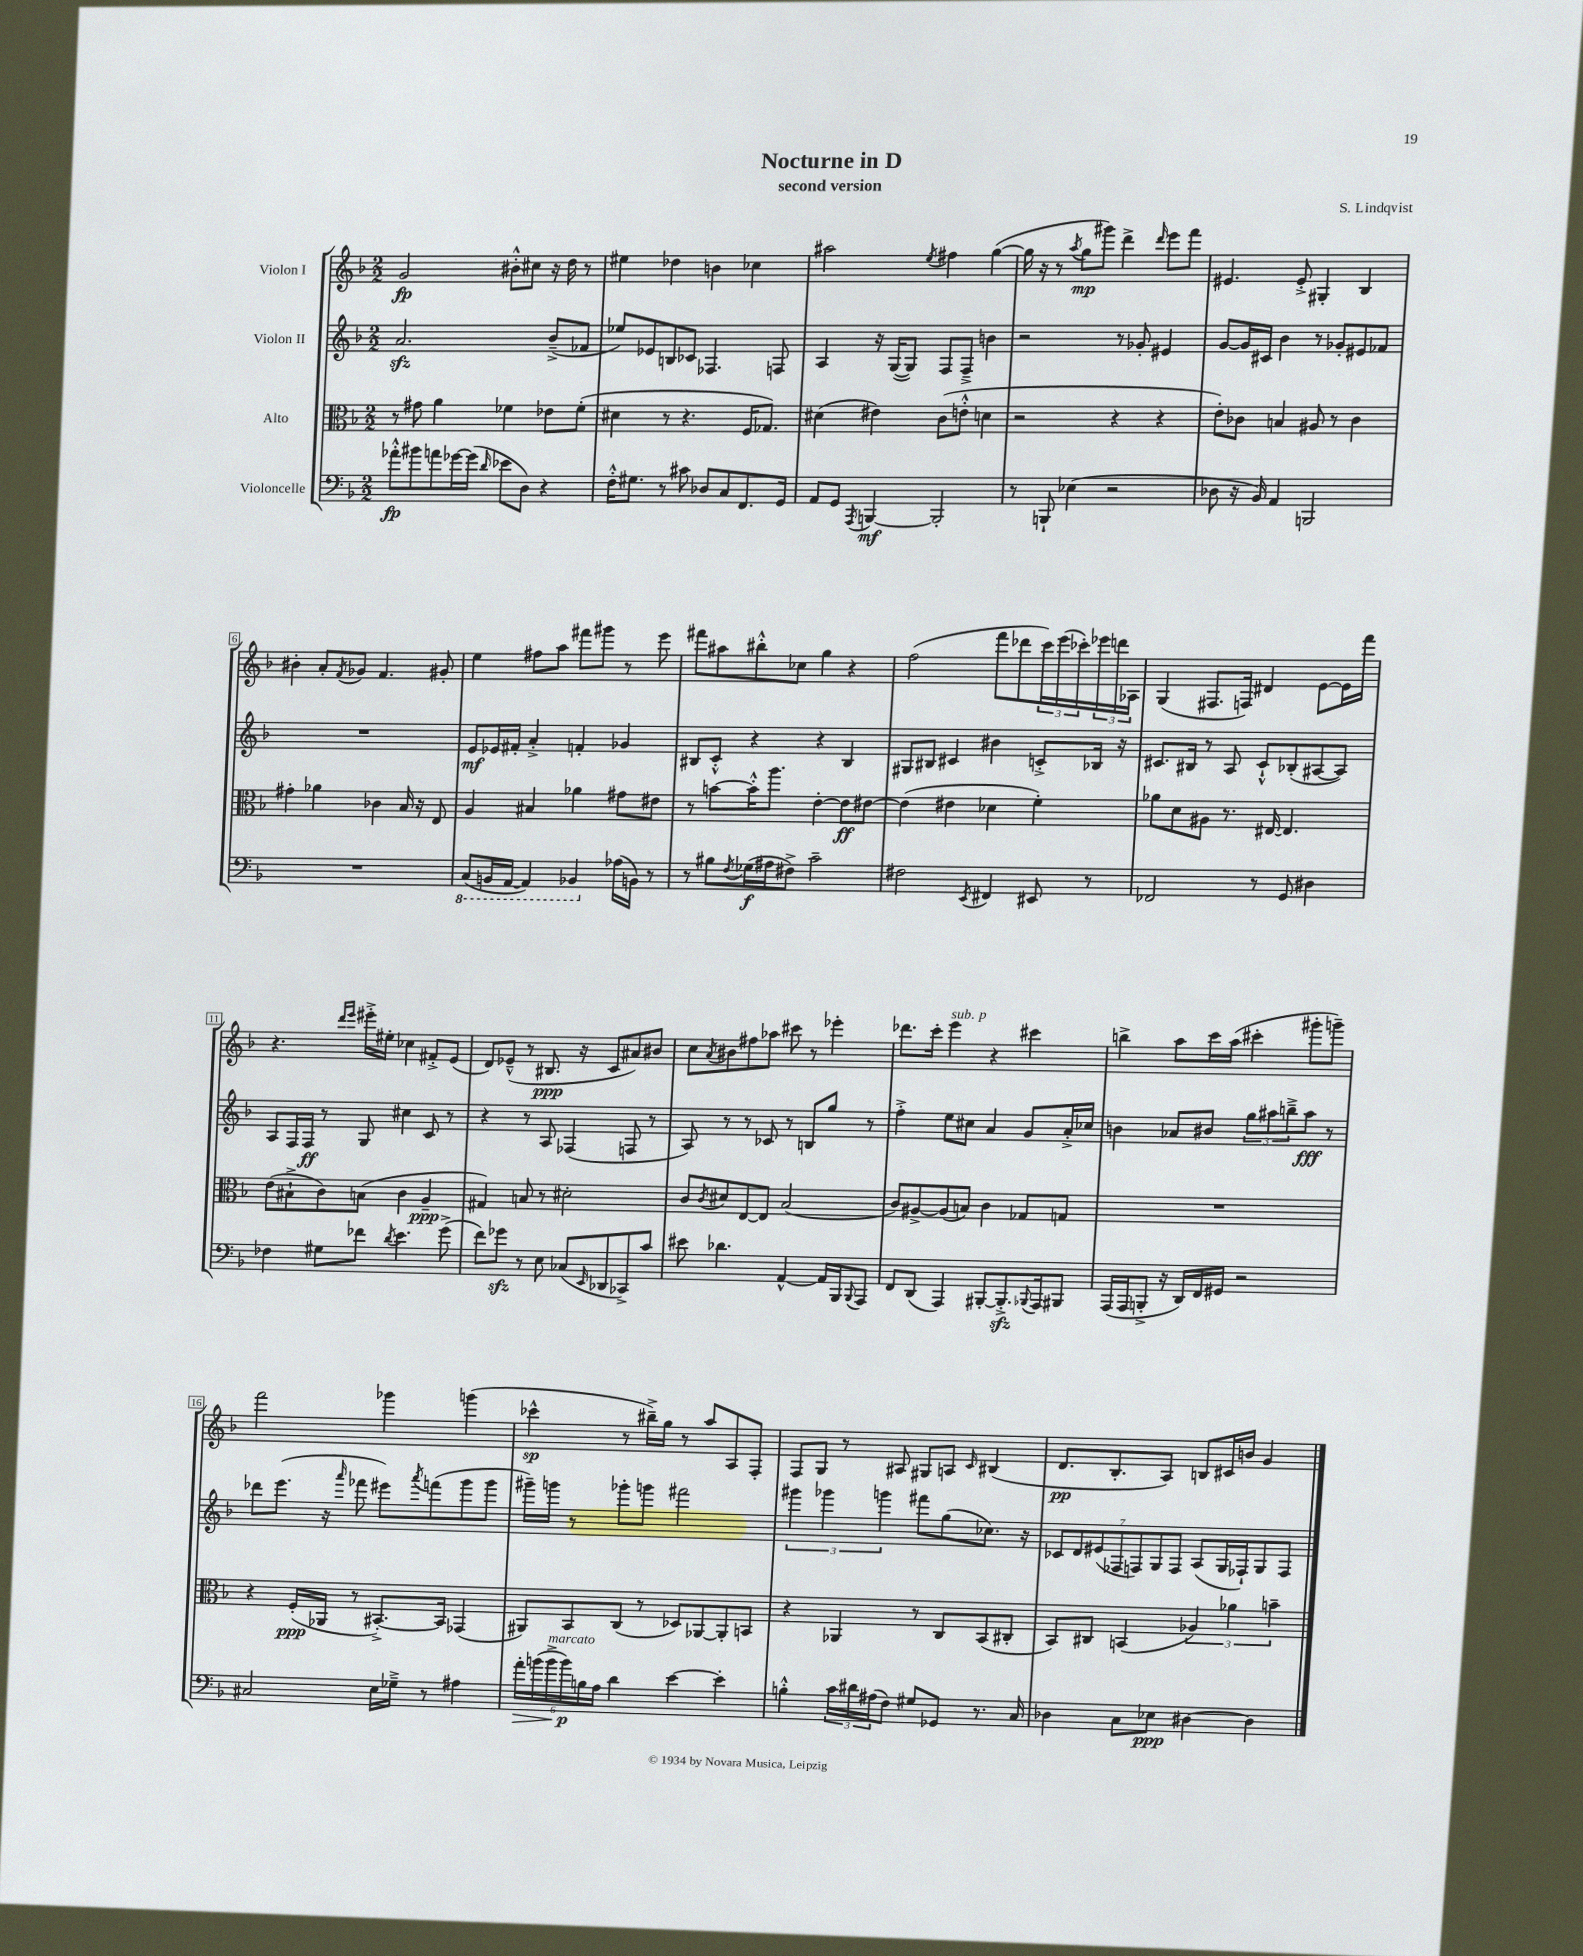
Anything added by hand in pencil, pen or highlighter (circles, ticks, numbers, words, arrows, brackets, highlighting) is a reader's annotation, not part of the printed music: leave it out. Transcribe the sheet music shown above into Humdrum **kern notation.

**kern	**kern	**kern	**kern
*staff4	*staff3	*staff2	*staff1
*clefF4	*clefC3	*clefG2	*clefG2
*k[b-]	*k[b-]	*k[b-]	*k[b-]
*M2/2	*M2/2	*M2/2	*M2/2
8a-'^^	8r	2.a	2g
8b#	8g#	.	.
8a	4a	.	.
[16g-	.	.	.
(16g-]	.	.	.
16qqd	.	.	.
8e-	4f-	.	8b#'^^
8D)	.	.	8cc#
4r	8e-	(8b-~^	16r
.	.	.	16dd
.	(8f-'	8f-	8r
=	=	=	=
16F'^^	4d#	8ee-)	4ee#
8.G#	.	.	.
.	.	8e-	.
8r	8r	8B	4dd-
8c#	4.r	8c-	.
8D-	.	4.F-	4b
8C	.	.	.
8.FF	16F	.	4cc-
.	8.G-)	.	.
.	.	8F	.
16GG	.	.	.
=	=	=	=
8AA	(4d#	4A	2aa#
8GG	.	.	.
8qAAA	.	.	.
[4BBB	4e#)	16r	.
.	.	([16G	.
.	.	8G])	.
.	.	.	8qee
2BBB']	(8c	8F	4ff#
.	8e'^^	8F~^	.
.	4d	4b	([4gg
=	=	=	=
8r	2r	2r	16gg]
.	.	.	16r
8BBB`	.	.	8r
.	.	.	8qaa
(4E-	.	.	8gg
.	.	.	8ggg#)
2r	4r	8r	4ddd^
.	.	8g-'	.
.	.	.	16qqddd
.	4r	4e#	8eee
.	.	.	8fff
=	=	=	=
8D-	8e')	[8g	4.e#
16r	8c-	16g]	.
16BB-)	.	16c#	.
4AA	4B	4b-	.
.	.	.	8e#'^
2BBB	8A#	8r	4G#'
.	8r	8g-'	.
.	4c-	8e#	4B-
.	.	8f-	.
=	=	=	=
1r	4g#'	1r	4b#'
.	4a-	.	8a'
.	.	.	8qf
.	.	.	8g-
.	4c-	.	4.f
.	16B-	.	.
.	16r	.	.
.	8E	.	8g#'
=	=	=	=
(8CC	4A	8e	4ee
16BBB	.	16e-	.
[16AAA	.	16f#'	.
4AAA])	4B#	4a'^	8ff#
.	.	.	8aa
4BBB-	4a-	4f'	8fff#
.	.	.	8ggg#
(16A-	8g#	4g-	8r
16BB)	.	.	.
8r	8e#	.	8eee
=	=	=	=
8r	8r	8B#	8fff#
8B#	[8b	8c'^^	8aa#
8qF	.	.	.
(16G-	16b'^^]	4r	8bb#'^^
16A#	8.aa	.	.
8F#^)	.	.	8cc-
2c~	[4e'	4r	4gg
.	8e]	4B#	4r
.	[8e#	.	.
=	=	=	=
2F#	(4e#]	8G#	(2ff
.	.	8B#	.
.	4e#	4c#	.
8qEE	.	.	.
4FF#	4d-	4b#	8fff
.	.	.	8ddd-
8EE#	4f')	8c'^	24ccc)
.	.	.	(24eee
.	.	.	24ccc-')
8r	.	16B-	24eee-
.	.	.	24ddd
.	.	16r	.
.	.	.	24A-
=	=	=	=
2FF-	8a-	8.c#	(4G
.	8d	.	.
.	.	16B#	.
.	8A#	8r	8.F#
.	8.r	8A	.
.	.	.	16F)
8r	.	8c#`^^	4d#
.	[16E#	.	.
8GG	4.E#]	(8B-'	.
4D#	.	[8A#	[8e
.	.	8A#])	16e]
.	.	.	16fff
=	=	=	=
4F-	(8e	8A	4.r
.	8B#`^	16F	.
.	.	16F	.
8G#	8c)	8r	.
.	.	.	16qqddd
.	.	.	16qqeee
8f-	(8B	8G	16eee#'^
.	.	.	16ee#'
8qd	.	.	.
4.e	4c	4cc#	4cc-
.	4A~	8c	8f#'^
(8g^	.	8r	(8e
=	=	=	=
8f)	4G#)	4r	8d)
8g-	.	.	(8e-~^^
8r	8B	8r	8r
8E	8r	8A	8.B#
(8C-	2d#'	(4F-	.
.	.	.	16r
16qqEE	.	.	.
8DD-	.	.	8c
8CC-^)	.	8F	8a#)
8c	.	8r	8b#
=	=	=	=
8e#	8c	8A)	8cc
.	8qc	.	8qa
4.d-	8d#	8r	8b#
.	[8E	8r	8ff#
.	8E]	8c-	8aa-
[4AA^^	(2B-	8r	8ccc#
.	.	8B	8r
16AA]	.	8gg	4eee-'
16BBB-	.	.	.
8qqBBB-	.	.	.
8AAA	.	8r	.
=	=	=	=
8FF	8c)	4ff'^	8.ddd-
(8DD	[8A#^	.	.
.	.	.	16ccc'
4AAA)	(8A#]	8ee	4eee
.	8B)	8cc#	.
[8BBB#'	4c	4a	4r
8.BBB#'^]	.	.	.
.	8G-	8g	4ccc#
8qqBBB-	.	.	.
16AAA	.	.	.
8BBB#	8G	16a'^	.
.	.	16cc-	.
=	=	=	=
(16AAA	1r	4b	4bb^
16AAA	.	.	.
8BBB'^	.	.	.
16r	.	8a-	8aa
16DD)	.	.	.
16FF	.	8b#	16ccc
16GG#	.	.	(16aa
2r	.	12gg	4ccc#'
.	.	12aa#	.
.	.	12bb~^	.
.	.	8aa#	8ggg#'
.	.	8r	8ggg~)
=	=	=	=
2C#	4r	8ddd-	2fff
.	.	(8.eee	.
.	(16F'	.	.
.	16AA-	16r	.
.	.	16qqaaa	.
.	8r	8fff-	.
16E	[8.BB#'^)	8eee#)	4ggg-
16G-~^	.	.	.
.	.	8qaaa	.
8r	.	(8fff	.
.	16BB#]	.	.
4A#	(4GG-	8ggg	(4ggg
.	.	8ggg	.
=	=	=	=
24a'	8AA#)	16ggg#~)	4ccc-^^
(24b	.	.	.
.	.	16ggg	.
24b^	.	.	.
24b)	8BB-	8r	.
24B	.	.	.
24A	.	.	.
4d	(8C	8ggg-'	8r
.	8r	8ggg	16bb#~^)
.	.	.	16gg
[4e	8D-)	2fff#	8r
.	[8AA-	.	8aa
4e']	8AA-']	.	8A
.	8BB	.	8F'
=	=	=	=
4B'^^	4r	6ggg#	8F
.	.	.	8G
.	.	6ggg-	.
24c	4AA-	.	8r
24d#	.	.	.
(24A#	.	6ggg	.
8F)	.	.	8A#
8G#	8r	8fff#	8G#
8GG-	8C	(8gg	8A
.	.	.	16qqc
8.r	(8BB-	8.cc-)	(4B#
.	8C#'	.	.
16C	.	16r	.
=	=	=	=
4D-	8BB-)	14c-	8.d
.	.	14d	.
.	8C#	.	.
.	.	(14e#	.
.	.	.	8.B-'
.	.	14F-	.
8C	(4BB	.	.
.	.	14F)	.
.	.	14G	.
8E-	.	.	8A)
.	.	14F	.
[4D#	6A-)	(8A	8B
.	.	16G	16c#
.	6a-	.	.
.	.	16F-`)	16b
4D#]	.	8G	4g
.	6b~	.	.
.	.	8F-	.
==	==	==	==
*-	*-	*-	*-
